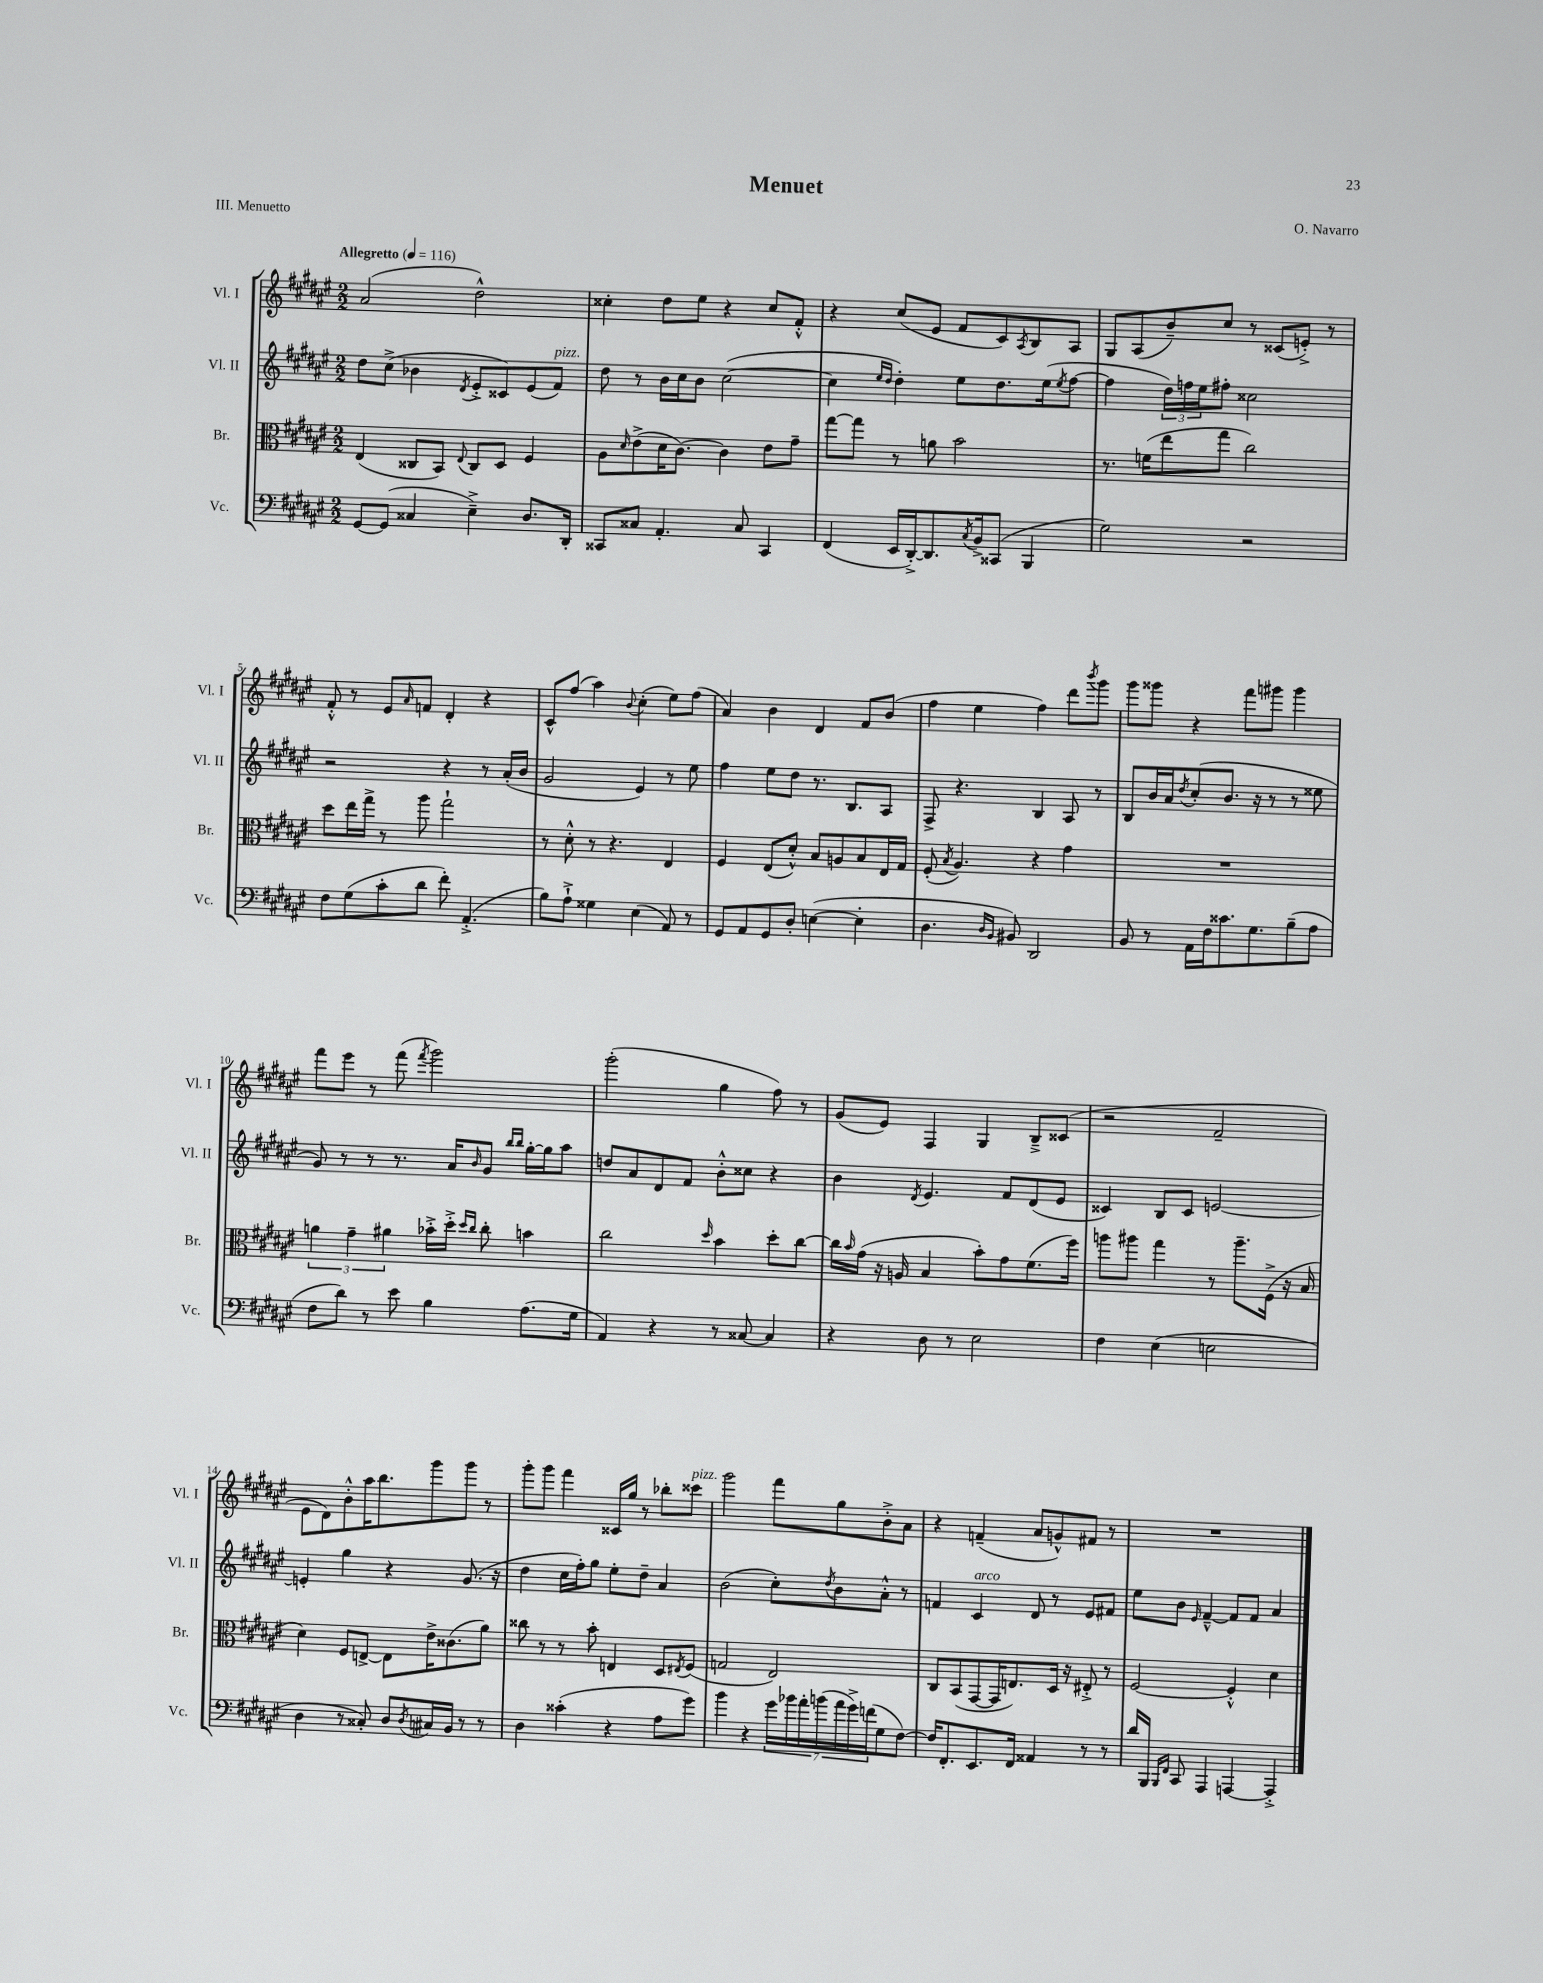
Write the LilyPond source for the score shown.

\header { title = "Menuet" composer = "O. Navarro" piece = "III. Menuetto" }
<<
\new StaffGroup <<
\new Staff = "s0" \with { instrumentName = "Vl. I" shortInstrumentName = "Vl. I" } {
    \clef treble \key fis \major \numericTimeSignature \time 2/2 \tempo "Allegretto" 4 = 116
    ais'2( dis''2-^) |
    cisis''4-. dis''8 eis''8 r4 cisis''8 fis'8-.-^ |
    r4 cis''8( eis'8 fis'8 cis'8) \acciaccatura { ais8 } b8 ais8 |
    gis8 ais8( b'8--) cis''8 r8 cisis'8( e'8-.->) r8 |
    fis'8-.-^ r8 eis'8 \grace { ais'16 } f'8 dis'4-. r4 |
    cis'8-^ fis''8( ais''4) \appoggiatura { b'8 } cis''4-.( eis''8) fis''8( |
    ais'4) b'4 dis'4 fis'8 b'8( |
    fis''4 eis''4 fis''4) dis'''8 \acciaccatura { b'''8 } gis'''8 |
    gis'''8 gisis'''8 r4 fis'''8 gis'''8 gis'''4 |
    fis'''8 eis'''8 r8 fis'''8( \acciaccatura { fis'''8 } gis'''2) |
    gis'''2-.( gis''4 fis''8) r8 |
    gis'8( eis'8) fis4 gis4 b8---> cisis'8( |
    r2 fis'2-- |
    eis'8 dis'8) b'8-.-^ ais''16 b''8. gis'''8 gis'''8 r8 |
    gis'''8-. gis'''8 fis'''4 cisis'16 gis''16 r8 bes''8-. cisis'''8^\markup { \italic "pizz." } |
    gis'''2 fis'''8 gis''8 b'8-.-> ais'8 |
    r4 f'4--( ais'8 g'8-^) fis'8 r8 |
    R1 \bar "|." |
}
\new Staff = "s1" \with { instrumentName = "Vl. II" shortInstrumentName = "Vl. II" } {
    \clef treble \key fis \major \numericTimeSignature \time 2/2
    dis''8 cis''8->( bes'4 \acciaccatura { dis'8 } eis'8-.-> cisis'8) eis'8( fis'8^\markup { \italic "pizz." }) |
    dis''8 r8 b'16 cis''16 b'8 cis''2~( |
    cis''4 \grace { eis''16 dis''16 } dis''4-.) eis''8 dis''8. eis''16( \acciaccatura { eis''8 } fis''8~ |
    fis''4 \tuplet 3/2 { dis''16) f''16 eis''16 } fis''8-. cisis''2 |
    r2 r4 r8 ais'16-.( b'16 |
    gis'2 eis'4) r8 eis''8 |
    fis''4 eis''8 dis''8 r8. b8. ais8 |
    fis8-> r4. b4 ais8 r8 |
    b8 b'16 ais'16 \acciaccatura { dis''8 } cis''8-.( b'8. r16 r8 r8 eisis''8 |
    gis'8) r8 r8 r8. ais'16 \grace { b'16 } gis'8 \grace { b''16 b''16 } gis''16~-. gis''16 ais''8 |
    d''8 ais'8 dis'8 fis'8 b'8-.-^ cisis''8 r4 |
    b'4 \acciaccatura { dis'8 } eis'4. fis'8 dis'8( eis'8 |
    cisis'4) b8 cisis'8 e'2~ |
    e'4-. gis''4 r4 gis'8.( r16 |
    dis''4 cis''16 fis''16-.) gis''8 eis''8-. dis''8-- ais'4 |
    b'2( cis''8-.) \acciaccatura { dis''8 } b'8 ais'8-.-^ r8 |
    f'4 cis'4^\markup { \italic "arco" } dis'8 r8 eis'8 fis'8 |
    eis''8 b'8 \grace { eis'16 } fis'4~---^ fis'8 fis'8 ais'4 \bar "|." |
}
\new Staff = "s2" \with { instrumentName = "Br." shortInstrumentName = "Br." } {
    \clef alto \key fis \major \numericTimeSignature \time 2/2
    eis4( cisis8 b,8) \appoggiatura { eis8 } cisis8 dis8 fis4 |
    ais8 \grace { dis'16 } eis'8->( dis'16 cis'8.~) cis'4 eis'8 gis'8-- |
    gis''8~ gis''8 r8 a'8 b'2 |
    r8. f'16( eis''8 gis''8 cis''2) |
    dis''8 eis''16 gis''16-> r8 ais''8 gis''2-! |
    r8 dis'8-.-^ r8 r4. eis4 |
    fis4 eis8( dis'8-.-^) b8 a8 b8 eis16 gis16 |
    fis8-.( \acciaccatura { b8 } ais4.) r4 gis'4 |
    R1 |
    \tuplet 3/2 { a'4 gis'4-- ais'4 } bes'16-.-> dis''16-.-> \grace { dis''16 cis''16 } cis''8-. b'4 |
    cis''2 \grace { dis''16 } b'4 dis''8-. cis''8~ |
    cis''16 \grace { b'16 } gis'16( r16 a16 b4 b'8-.) gis'8 fis'8.( fis''16) |
    a''8 ais''8 gis''4 r8 ais''8.-- fis16->( r16 b16 |
    dis'4) fis8 e8~-> e8 eis'16-> cisis'8.( ais'8) |
    cisis''8 r8 r8 b'8-. e4 dis8 \acciaccatura { eis8 } fis8( |
    g2 eis2) |
    cis8 b,8( gis,8~ gis,16 e8.) dis16 r16 eis8-.-> r8 |
    fis2~ fis4-.-^ dis'4 \bar "|." |
}
\new Staff = "s3" \with { instrumentName = "Vc." shortInstrumentName = "Vc." } {
    \clef bass \key fis \major \numericTimeSignature \time 2/2
    gis,8~ gis,8( cisis4 eis4--->) dis8. dis,16-. |
    cisis,8 cisis8 ais,4.-. cisis8 cisis,4 |
    fis,4( eis,16 dis,16~-.->) dis,8. \acciaccatura { cis8 } b,16-> cisis,8( b,,4 |
    gis2) r2 |
    fis8 gis8( cis'8-. dis'8 fis'8-.) ais,4.-.->( |
    b8) ais8-!-> gisis4 eis4( ais,8) r8 |
    gis,8 ais,8 gis,8 dis8-. e4~( e4-. |
    dis4. \grace { dis16 b,16 } bis,8) dis,2 |
    b,8 r8 ais,16 fis16 cisis'8. gis8. b8--( ais8 |
    fis8 dis'8) r8 eis'8 b4 ais8.( gis16 |
    ais,4) r4 r8 cisis8~ cisis4 |
    r4 dis8 r8 eis2 |
    fis4 eis4( e2 |
    dis4 r8 cisis8-.) dis8 \acciaccatura { dis8 } cis16 b,16 r8 r8 |
    dis4 cisis'4-.( r4 ais8 gis'8) |
    b'4 r4 \tuplet 7/4 { gis'16 bes'16 ais'16-. b'16( ais'16 gis'16->) f'16( } gis8 fis8~) |
    fis16 fis,8.-. eis,8. fis,16 aisis,4 r8 r8 |
    dis'16 b,,16 \grace { b,,16 fis,16 } cis,8 ais,,4 a,,4~ a,,4-.-> \bar "|." |
}
>>
>>
